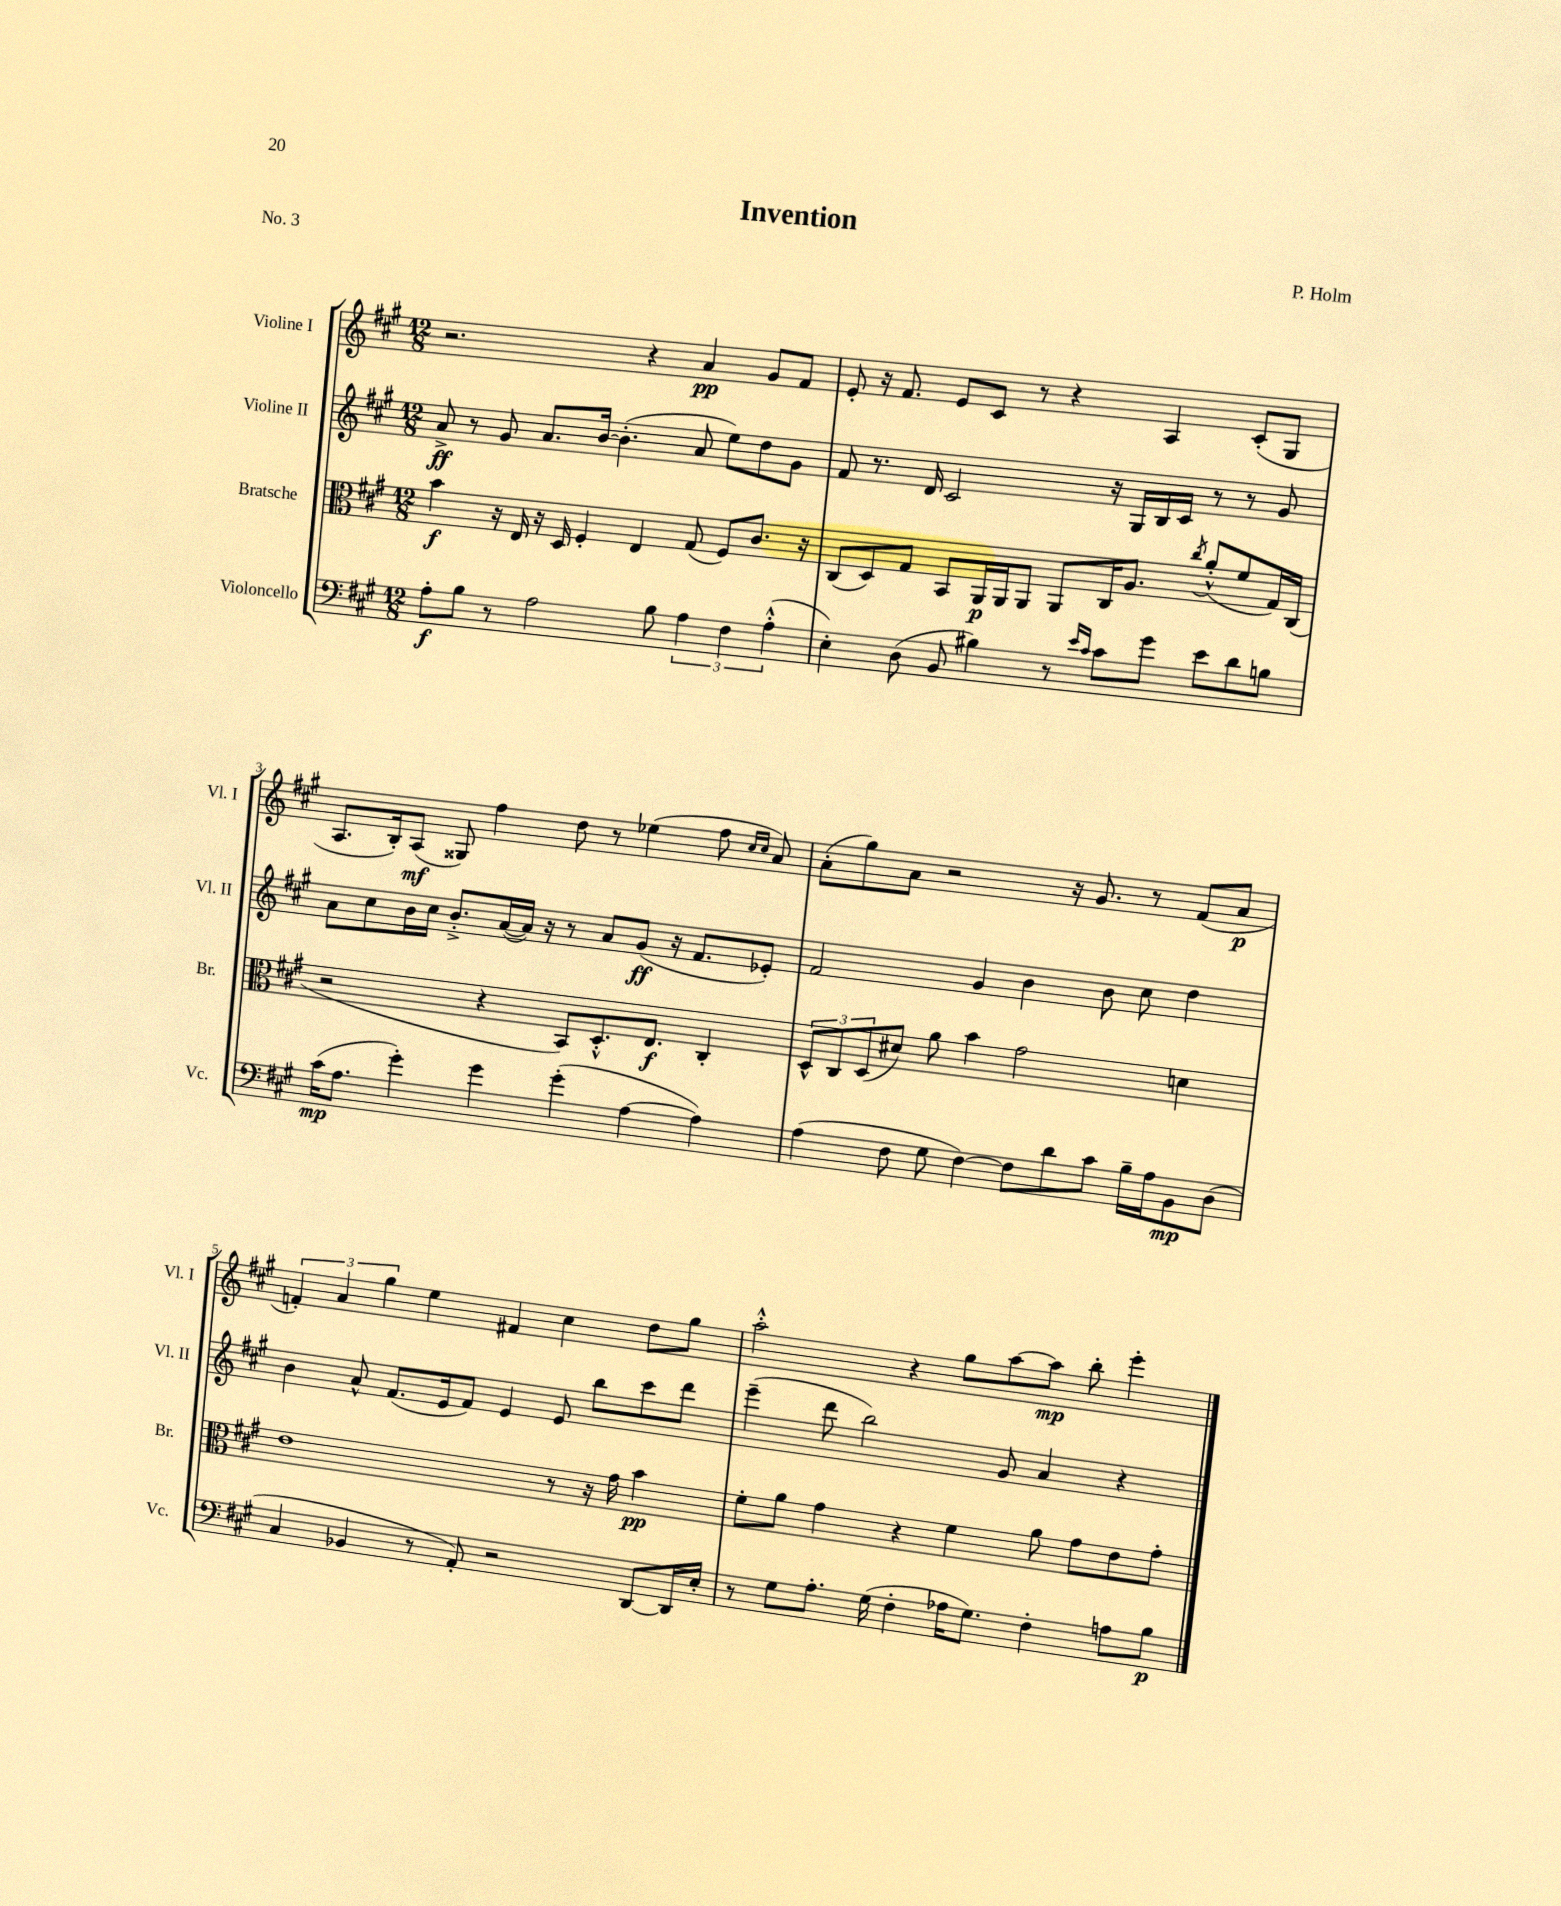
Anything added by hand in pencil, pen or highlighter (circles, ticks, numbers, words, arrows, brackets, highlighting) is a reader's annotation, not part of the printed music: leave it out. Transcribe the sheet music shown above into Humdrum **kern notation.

**kern	**kern	**kern	**kern
*staff4	*staff3	*staff2	*staff1
*clefF4	*clefC3	*clefG2	*clefG2
*k[f#c#g#]	*k[f#c#g#]	*k[f#c#g#]	*k[f#c#g#]
*M12/8	*M12/8	*M12/8	*M12/8
8A'\L	4b\	8a^/	2.r
8B\J	.	8r	.
8r	16r	8g#/	.
.	16E/	.	.
2A\	16r	8.a/L	.
.	16D/	.	.
.	4F#'/	.	.
.	.	[16b/Jk	.
.	.	(4.b'\]	.
.	4E/	.	4r
8B\	.	.	.
6A\	(8G#/	8a/	4a/
.	8F#/L)	8ee\L)	.
6F#\	.	.	.
.	8.c#/J	8dd\	8g#/L
(6A'^^\	.	.	.
.	.	8g#\J	8f#/J
.	16r	.	.
=	=	=	=
4E'\)	(8C#/L	8f#/	8e'/
.	8D/)	8.r	16r
.	.	.	8.f#/
(8D\	8G#/J	.	.
.	.	16d/	.
8BB/	8BB/L	2c#/	8e/L
4B#\)	16AA/L	.	8c#/J
.	16AA/J	.	.
.	8AA/J	.	8r
8r	8AA/L	.	4r
16qqe/LL	.	.	.
16qqc#/JJ	.	.	.
8c#\L	16C#/K	16r	.
.	8.A/J	16G#/LL	.
8g#\J	.	16B/	4A/
.	.	16c#/JJ	.
.	8qcc#/	.	.
8e\L	(8a'^^/L	8r	.
8d\	8f#/	8r	(8c#'/L
8B\J	16G#/L)	8g#/	8G#/J
.	(16C#/JJ	.	.
=	=	=	=
(16c#\LK	2r	8a\L	8.A/L
8.A\J	.	.	.
.	.	8cc#\	.
.	.	.	16B'/k)
4g#'\)	.	16b\L	(8A/J
.	.	16cc#\JJ	.
.	.	8.b'^/L	8G##/)
4g#\	4r	.	4ff#\
.	.	([16a/L	.
.	.	16a/]JJ)	.
.	.	16r	.
(4g#'\	8BB/L)	8r	8dd\
.	8.D'^^/	8a/L	8r
[4A\	.	(8g#/J	(4ee-\
.	8.E/J	.	.
.	.	16r	.
.	.	8.f#/L	.
4A\])	4C#'/	.	8ff#\
.	.	.	16qqcc#/LL
.	.	.	16qqcc#/JJ
.	.	8e-'/J)	8a/)
=	=	=	=
(4A\	12D^^/L	2f#/	(8a'\L
.	12C#/	.	.
.	.	.	8gg#\)
.	(12D/	.	.
8F#\	8d#/J)	.	8a\J
8G#\	8a\	.	2r
[4F#\)	4b\	4g#/	.
8F#\]L	2g#\	4b\	.
8d\	.	.	16r
.	.	.	8.g#/
8c#\J	.	8b\	.
16B~\LL	.	8cc#\	8r
16A\J	.	.	.
8BB\	4d\	4dd\	(8f#/L
(8D\J	.	.	8a/J
=	=	=	=
4C#/	1e	4b\	6f'/)
.	.	.	6a/
4BB-/	.	8a^^/	.
.	.	.	6gg#\
.	.	(8.f#/L	.
8r	.	.	4ee\
.	.	16e/k	.
8AA'/)	.	8f#/J)	.
2r	.	4e/	4f#/
.	8r	8e/	4cc#\
.	16r	8bb\L	.
.	16g#\	.	.
[8DD/L	4b\	8ccc#\	8dd\L
16DD/]L	.	8ddd\J	8gg#\J
16E'/JJ	.	.	.
=	=	=	=
8r	8f#'\L	(4eee~\	2aa'^^\
8G#\L	8a\J	.	.
8.A'\J	4g#\	8ddd\	.
.	.	2bb\)	.
(16G#\	.	.	.
4F#'\	4r	.	4r
16A-\LK	4f#\	.	8gg#\L
8.G#\J)	.	.	.
.	.	8g#/	[8aa\
4F#'\	8a\	4a/	8aa\]J
.	8g#\L	.	8bb'\
8A\L	8e\	4r	4eee'\
8B\J	8g#'\J	.	.
==	==	==	==
*-	*-	*-	*-
